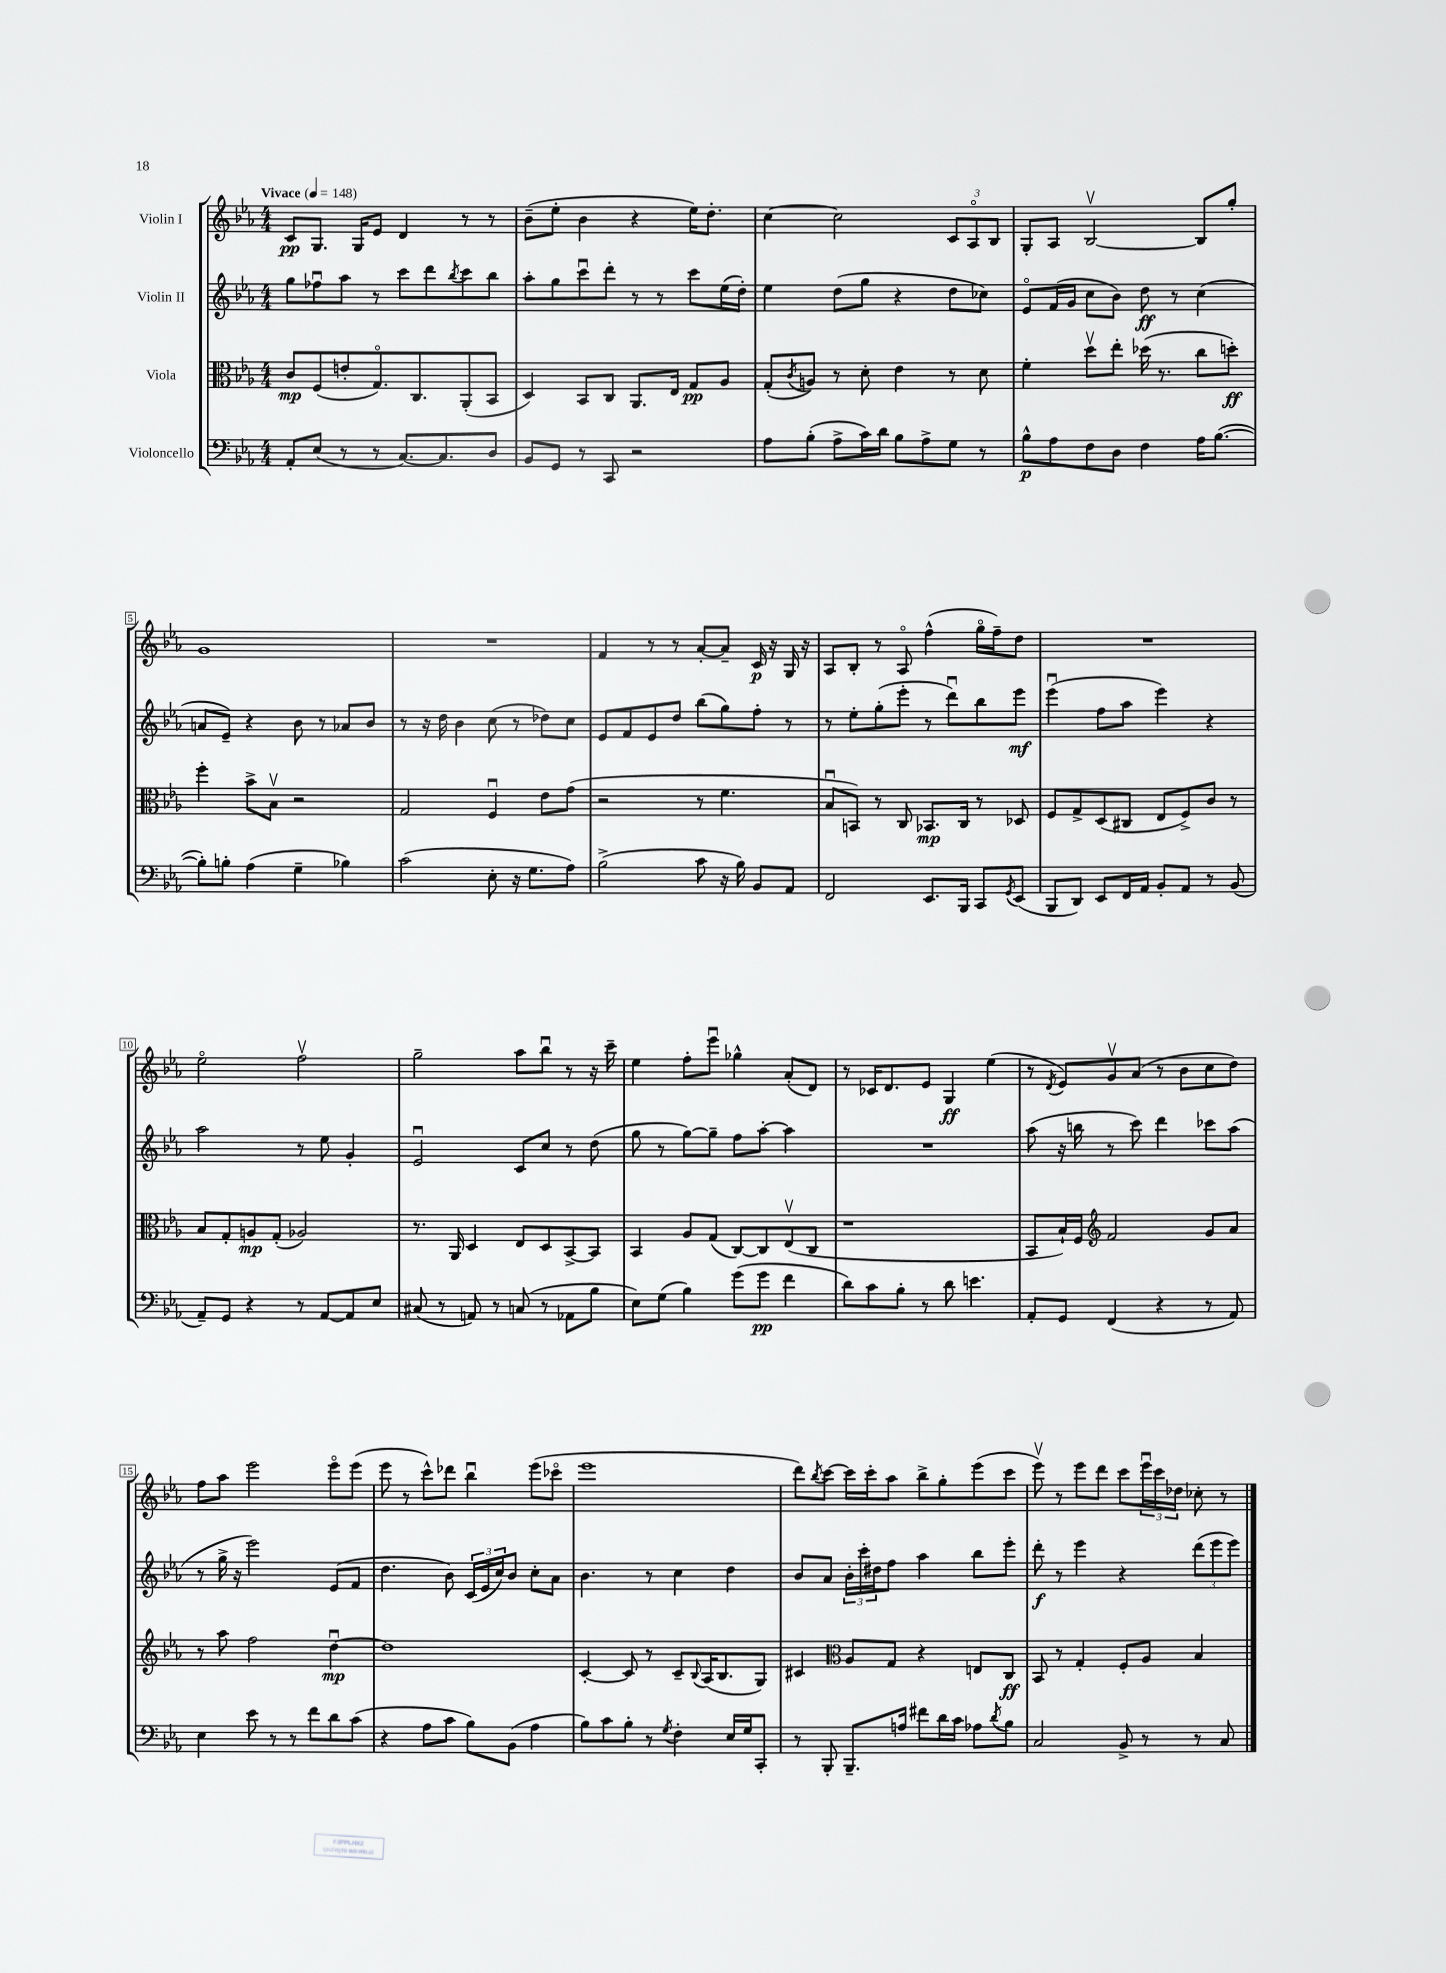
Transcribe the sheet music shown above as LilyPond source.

<<
\new StaffGroup <<
\new Staff = "s0" \with { instrumentName = "Violin I" } {
    \clef treble \key ees \major \numericTimeSignature \time 4/4 \tempo "Vivace" 4 = 148
    c'8\pp g8. g16 ees'8 d'4 r8 r8 |
    bes'8--( ees''8-. bes'4 r4 ees''16) d''8.-. |
    c''4~ c''2 \tuplet 3/2 { c'8 aes8\flageolet bes8 } |
    g8-. aes8 bes2~\upbow bes8 g''8-. |
    g'1 |
    R1 |
    f'4 r8 r8 aes'8~-. aes'8-- c'16\p r16 g16 r16 |
    aes8 bes8-. r8 aes8\flageolet f''4-^( g''16\flageolet f''16--) d''8 |
    R1 |
    ees''2\flageolet f''2\upbow |
    g''2-- aes''8 bes''8\downbow r8 r16 c'''16-- |
    ees''4 f''8-. ees'''8\downbow ges''4-^ aes'8-.( d'8) |
    r8 ces'16 d'8. ees'8 g4\ff ees''4( |
    r8 \acciaccatura { d'8 } ees'8) g'8\upbow aes'8( r8 bes'8 c''8 d''8) |
    f''8 aes''8 ees'''2 ees'''8\flageolet ees'''8( |
    ees'''8 r8 c'''8-^) des'''8 bes''4\downbow ees'''8( ces'''8\flageolet |
    ees'''1 |
    d'''8) \acciaccatura { bes''8 } c'''8~ c'''16 c'''16-. aes''8 bes''8-> g''8-. ees'''8( c'''8 |
    ees'''8\upbow) r8 ees'''8 d'''8 c'''8 \tuplet 3/2 { ees'''16\downbow c'''16 des''16 } ces''8-. r8 \bar "|." |
}
\new Staff = "s1" \with { instrumentName = "Violin II" } {
    \clef treble \key ees \major \numericTimeSignature \time 4/4
    g''8 fes''8\downbow aes''8 r8 c'''8 d'''8 \acciaccatura { bes''8 } c'''8 bes''8 |
    aes''8-. g''8 c'''8\downbow d'''8-. r8 r8 c'''8 ees''16( d''16-.) |
    ees''4 d''8( g''8 r4 d''8 ces''8) |
    ees'8\flageolet f'16( g'16 c''8 bes'8) d''8\ff r8 c''4( |
    a'8 ees'8--) r4 bes'8 r8 aes'8 bes'8 |
    r8 r16 d''16 bes'4 c''8( r8 des''8) c''8 |
    ees'8 f'8 ees'8 d''8 bes''8( g''8) f''8-. r8 |
    r8 ees''8-. g''8-.( ees'''8-. r8 d'''8\downbow) bes''8 ees'''8\mf |
    ees'''4\downbow( f''8 aes''8 ees'''4) r4 |
    aes''2 r8 ees''8 g'4-. |
    ees'2\downbow c'8 c''8 r8 d''8( |
    g''8 r8 g''8~) g''8-- f''8 aes''8~-. aes''4 |
    R1 |
    aes''8( r16 b''16 r8 c'''8) d'''4 ces'''8 aes''8( |
    r8 g''16-> r16 ees'''2) ees'8( f'8 |
    d''4. bes'8) \tuplet 3/2 { c'16( ees'16 c''16) } bes'8 c''8-. aes'8 |
    bes'4. r8 c''4 d''4 |
    bes'8 aes'8 \tuplet 3/2 { bes'16-. c'''16-. dis''16 } f''8 aes''4 bes''8 ees'''8-. |
    d'''8-.\f r8 ees'''4 r4 \tuplet 3/2 { d'''8( ees'''8 ees'''8) } \bar "|." |
}
\new Staff = "s2" \with { instrumentName = "Viola" } {
    \clef alto \key ees \major \numericTimeSignature \time 4/4
    c'8\mp f8( e'8-. g8.\flageolet) c8. aes,8-.( bes,8 |
    d4) bes,8 c8 aes,8. ees16 g8\pp aes8 |
    g8-.( \acciaccatura { c'8 } a8) r8 d'8-. ees'4 r8 d'8 |
    f'4-. d''8\upbow ees''8-. des''16( r8. c''8 d''8-.\ff) |
    f''4-. bes'8-> bes8\upbow r2 |
    g2 f4\downbow ees'8 g'8( |
    r2 r8 f'4. |
    bes8\downbow b,8) r8 c8 bes,8.\mp c16 r8 des8 |
    f8 g8-> d8( cis8 ees8 f8->) c'8 r8 |
    bes8 g8-. a8\mp g8-.( aes2) |
    r8. aes,16 d4 ees8 d8 bes,8~-> bes,8 |
    bes,4 aes8 g8( c8~) c8 ees8\upbow( c8 |
    r1 |
    bes,8 bes16-!) f16 \clef treble f'2 g'8 aes'8 |
    r8 aes''8 f''2 d''4~\downbow\mp |
    d''1 |
    c'4~-. c'8 r8 c'8-- \appoggiatura { bes8 } aes16( bes8. g8) |
    cis'4 \clef alto aes8 g8 r4 e8 c8\ff |
    bes,8 r8 g4-. f8-. aes8 bes4 \bar "|." |
}
\new Staff = "s3" \with { instrumentName = "Violoncello" } {
    \clef bass \key ees \major \numericTimeSignature \time 4/4
    aes,8-. ees8( r8 r8 c8.~) c8. d8 |
    bes,8 g,8 r8 c,8 r2 |
    aes8 bes8-.( aes8-> c'16) d'16 bes8 aes8-> g8 r8 |
    bes8-^\p aes8 f8 d8 f4 aes16 bes8.~( |
    bes8-.) b8-. aes4( g4-- bes4) |
    c'2( ees8-. r16 g8. aes8) |
    bes2->( c'8 r16 bes16) bes,8 aes,8 |
    f,2 ees,8. bes,,16 c,8 \acciaccatura { g,8 } ees,8( |
    bes,,8 d,8) ees,8 f,16 aes,16 bes,8-. aes,8 r8 bes,8( |
    aes,8--) g,8 r4 r8 aes,8~ aes,8 ees8 |
    cis8( r8 a,8) r8 c8( r8 aes,8 bes8 |
    ees8) g8( bes4) g'8( g'8\pp f'4 |
    d'8) c'8 bes8-. r8 d'8 e'4. |
    aes,8-. g,8 f,4( r4 r8 aes,8) |
    ees4 ees'8 r8 r8 f'8 d'8 c'8( |
    r4 aes8 c'8 bes8) bes,8( aes4 |
    bes8) c'8 bes8-. r8 \acciaccatura { g8 } f4-. ees16 g16 c,8-. |
    r8 bes,,8-. bes,,8.-- a16 fis'8 d'16 c'16 aes8 \acciaccatura { d'8 } bes8 |
    c2 bes,8-> r8 r8 c8 \bar "|." |
}
>>
>>
\layout { \context { \Score \override BarNumber.stencil = #(make-stencil-boxer 0.1 0.3 ly:text-interface::print) } }
